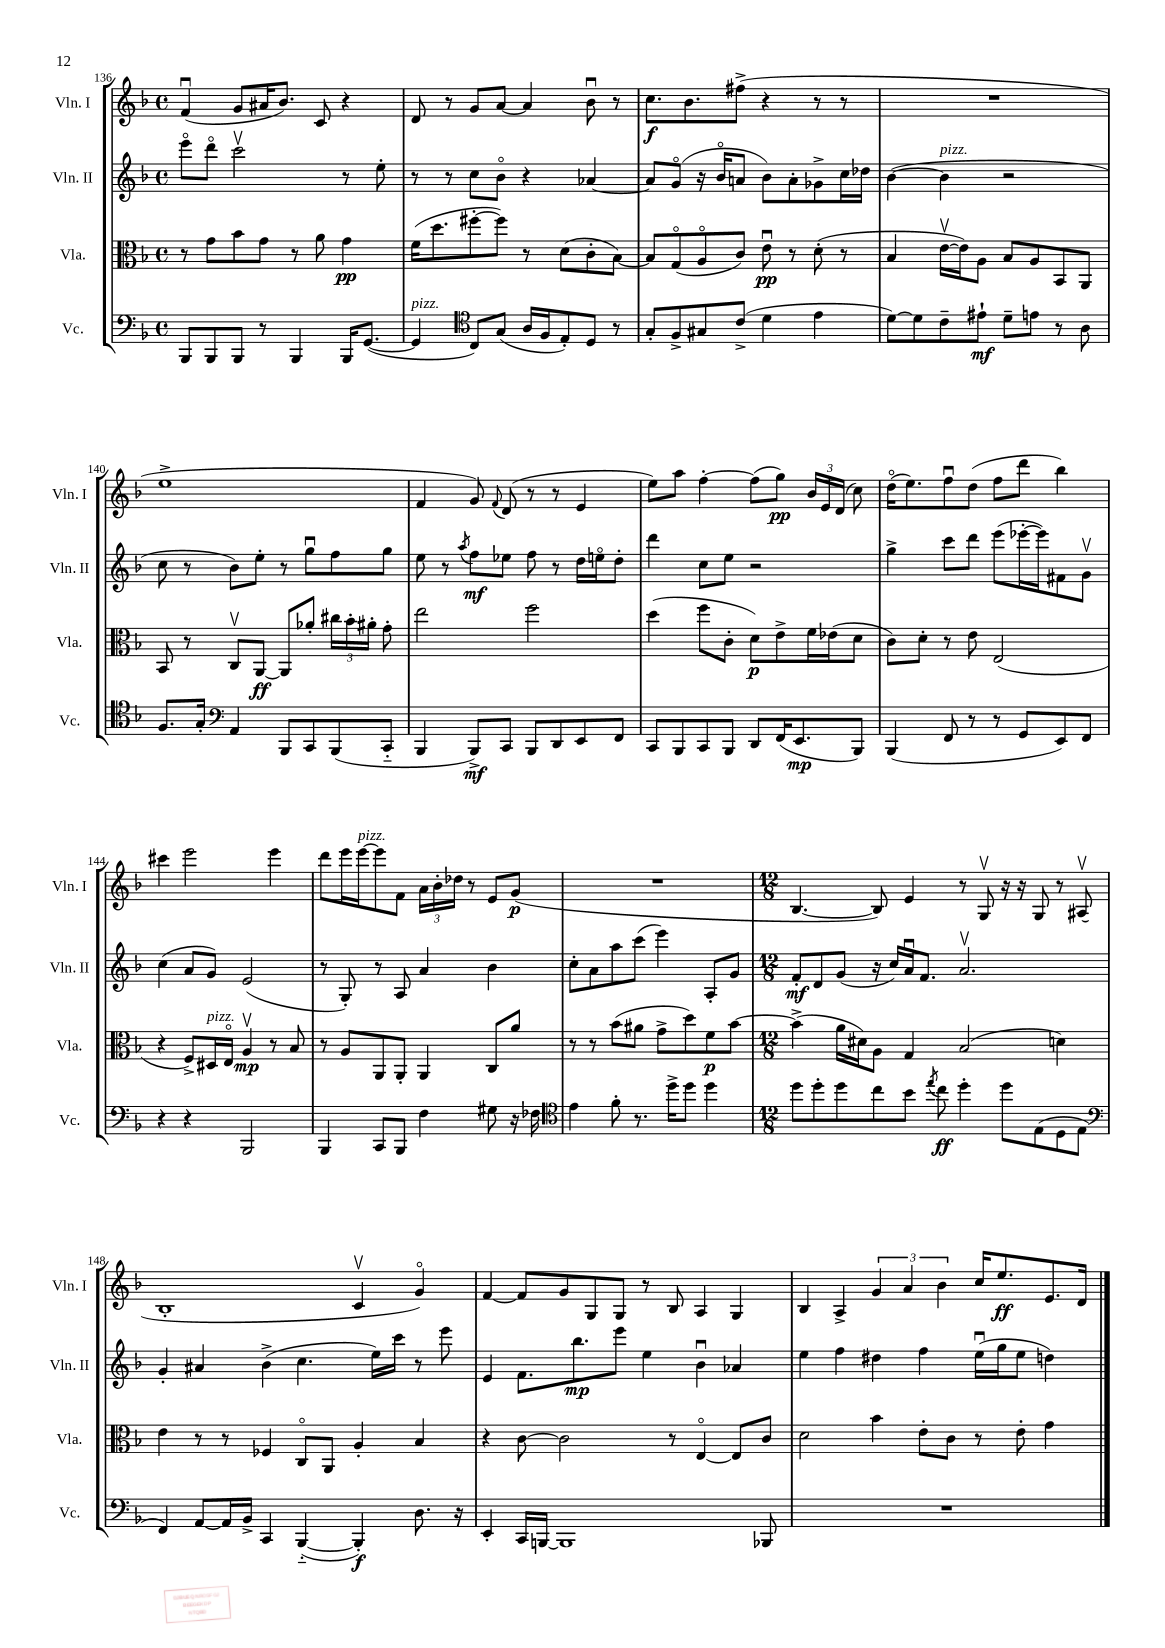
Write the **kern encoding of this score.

**kern	**dynam	**kern	**dynam	**kern	**dynam	**kern	**dynam
*part4	*part4	*part3	*part3	*part2	*part2	*part1	*part1
*staff4	*staff4	*staff3	*staff3	*staff2	*staff2	*staff1	*staff1
*I"Vc.	*	*I"Vla.	*	*I"Vln. II	*	*I"Vln. I	*
*I'Vc.	*	*I'Vla.	*	*I'Vln. II	*	*I'Vln. I	*
*clefF4	*	*clefC3	*	*clefG2	*	*clefG2	*
*k[b-]	*	*k[b-]	*	*k[b-]	*	*k[b-]	*
*M4/4	*	*M4/4	*	*M4/4	*	*M4/4	*
*met(c)	*	*met(c)	*	*met(c)	*	*met(c)	*
=136	=136	=136	=136	=136	=136	=136	=136
8BBB-/L	.	8r	.	8eee\L	.	(4fu/	.
8BBB-/	.	8g\L	.	8ddd\J	.	.	.
8BBB-/J	.	8b-\	.	2cccv\	.	8g/L	.
8r	.	8g\J	.	.	.	16a#X/K	.
.	.	.	.	.	.	8.b-/J)	.
4BBB-/	.	8r	.	.	.	.	.
.	.	8a\	.	.	.	8c/	.
16BBB-/KL	.	4g\	pp	8r	.	4r	.
([8.GG/J	.	.	.	.	.	.	.
.	.	.	.	8ee'\	.	.	.
=137	=137	=137	=137	=137	=137	=137	=137
!LO:TX:a:i:t=pizz.	!	!	!	!	!	!	!
4GG/]	.	(16f\KL	.	8r	.	8d/	.
.	.	8.dd\	.	.	.	.	.
.	.	.	.	8r	.	8r	.
*clefC4	*	*	*	*	*	*	*
8C/L)	.	[8ff#X'\	.	8cc\L	.	8g/L	.
(8G/J	.	8ff#\J])	.	8b-\J	.	[8a/J	.
16A/LL	.	8r	.	4r	.	4a/]	.
16F/J	.	.	.	.	.	.	.
8E'/)	.	(8d\L	.	.	.	.	.
8D/J	.	8c'\	.	[4a-X/	.	8b-u\	.
8r	.	[8B-\J)	.	.	.	8r	.
=138	=138	=138	=138	=138	=138	=138	=138
8G'/L	.	8B-/L]	.	8a-/L]	.	8.cc\L	f
8F^/	.	(8G/	.	(8g/J	.	.	.
.	.	.	.	.	.	8.b-\	.
8G#X/	.	8A/	.	16r	.	.	.
.	.	.	.	16b-/KL	.	.	.
(8c^/J	.	8c/J)	.	8an/J	.	(8ff#X^\J	.
4d\	.	8eu\	pp	8b-\L)	.	4r	.
.	.	8r	.	8a'\	.	.	.
4e\	.	(8d'\	.	8g-X^\	.	8r	.
.	.	8r	.	16cc\L	.	8r	.
.	.	.	.	16dd-X\JJ	.	.	.
=139	=139	=139	=139	=139	=139	=139	=139
[8d\L)	.	4B-/	.	([4b-\	.	1r	.
8d\]	.	.	.	.	.	.	.
!	!	!	!	!LO:TX:a:i:t=pizz.	!	!	!
8c~\	.	[16ev\LL	.	4b-\]	.	.	.
.	.	16e\J])	.	.	.	.	.
8e#X`\J	mf	8A\J	.	.	.	.	.
8d~\L	.	8B-/L	.	2r	.	.	.
8en\J	.	8A/	.	.	.	.	.
8r	.	8BB-/	.	.	.	.	.
8A\	.	8AA/J	.	.	.	.	.
!!LO:LB:g=z
=140	=140	=140	=140	=140	=140	=140	=140
8.F/L	.	8BB-/	.	8cc\	.	1ee^	.
.	.	8r	.	8r	.	.	.
16G'/Jk	.	.	.	.	.	.	.
*clefF4	*	*	*	*	*	*	*
4AA/	.	8Cv/L	.	8b-\L)	.	.	.
.	.	[8AA/J	ff	8ee'\J	.	.	.
8BBB-/L	.	8AA/L]	.	8r	.	.	.
8CC/	.	8a-X'/J	.	8ggu\L	.	.	.
(8BBB-/	.	24cc#X\LL	.	8ff\	.	.	.
.	.	24b-'\	.	.	.	.	.
.	.	24a#X'\JJ	.	.	.	.	.
8CC/J	.	8g'\	.	8gg\J	.	.	.
=141	=141	=141	=141	=141	=141	=141	=141
4BBB-/	.	2ee\	.	8ee\	.	4f/	.
.	.	.	.	8r	.	.	.
.	.	.	.	8qaa/	.	.	.
8BBB-^/L)	mf	.	.	8ff\L	mf	8g/)	.
.	.	.	.	.	.	8qqf/	.
8CC/J	.	.	.	8ee-X\J	.	(8d/	.
8BBB-/L	.	2ff\	.	8ff\	.	8r	.
8DD/	.	.	.	8r	.	8r	.
8EE/	.	.	.	16dd\LL	.	4e/	.
.	.	.	.	16een\J	.	.	.
8FF/J	.	.	.	8dd'\J	.	.	.
=142	=142	=142	=142	=142	=142	=142	=142
8CC/L	.	(4dd\	.	4ddd\	.	8ee\L)	.
8BBB-/	.	.	.	.	.	8aa\J	.
8CC/	.	8ff\L	.	8cc\L	.	[4ff'\	.
8BBB-/J	.	8c'\J	.	8ee\J	.	.	.
8DD/L	.	8d\L)	p	2r	.	(8ff\L]	.
(16FF/K	.	8e^\	.	.	.	8gg\J)	pp
8.EE/	mp	.	.	.	.	.	.
.	.	16f\L	.	.	.	24b-/LL	.
.	.	.	.	.	.	24e/	.
.	.	(16e-X\J	.	.	.	.	.
.	.	.	.	.	.	(24d/JJ	.
8BBB-/J)	.	8d\J	.	.	.	8cc\)	.
=143	=143	=143	=143	=143	=143	=143	=143
(4BBB-/	.	8c\L)	.	4gg^\	.	(16dd\KL	.
.	.	.	.	.	.	8.ee\)	.
.	.	8d'\J	.	.	.	.	.
8FF/	.	8r	.	8ccc\L	.	8ffu\	.
8r	.	8e\	.	8ddd\J	.	(8dd\J	.
8r	.	(2E/	.	(8eee\L	.	8ff\L	.
8GG/L	.	.	.	[16eee-X'\L	.	8ddd\J	.
.	.	.	.	16eee-\J])	.	.	.
8EE/)	.	.	.	8f#X\	.	4bb-\)	.
8FF/J	.	.	.	8gv\J	.	.	.
!!LO:LB:g=z
=144	=144	=144	=144	=144	=144	=144	=144
4r	.	4r	.	(4cc\	.	4ccc#X\	.
4r	.	8F^/L)	.	8a/L	.	2eee\	.
!	!	!LO:TX:a:i:t=pizz.	!	!	!	!	!
.	.	16D#X/L	.	8g/J)	.	.	.
.	.	16E/JJ	.	.	.	.	.
2BBB-/	.	4Av/	mp	(2e/	.	.	.
.	.	8r	.	.	.	4eee\	.
.	.	8B-/	.	.	.	.	.
=145	=145	=145	=145	=145	=145	=145	=145
4BBB-/	.	8r	.	8r	.	8ddd\L	.
.	.	8A/L	.	8G'/)	.	16eee\L	.
!	!	!	!	!	!	!LO:TX:a:i:t=pizz.	!
.	.	.	.	.	.	[16eee\J	.
8CC/L	.	8AA/	.	8r	.	8eee\]	.
8BBB-/J	.	8AA'/J	.	8A/	.	8f\J	.
4F\	.	4AA/	.	4a/	.	24a\LL	.
.	.	.	.	.	.	24b-'\	.
.	.	.	.	.	.	24dd-X\JJ	.
.	.	.	.	.	.	8r	.
8G#X\	.	8C/L	.	4b-\	.	8e/L	.
16r	.	8a/J	.	.	.	(8g/J	p
16F-X\	.	.	.	.	.	.	.
=146	=146	=146	=146	=146	=146	=146	=146
*clefC4	*	*	*	*	*	*	*
4e\	.	8r	.	8cc'\L	.	1r	.
.	.	8r	.	8a\	.	.	.
8f'\	.	(8b-\L	.	8aa\	.	.	.
8.r	.	8a#X\J	.	(8ccc\J	.	.	.
.	.	8g^\L	.	4eee\)	.	.	.
16dd^\KL	.	.	.	.	.	.	.
8dd\J	.	8dd\)	.	.	.	.	.
4dd\	.	8f\	p	8A'/L	.	.	.
.	.	[8b-\J	.	8g/J	.	.	.
=147	=147	=147	=147	=147	=147	=147	=147
*M12/8	*	*M12/8	*	*M12/8	*	*M12/8	*
8dd\L	.	(4b-^\]	.	8f'/L	mf	[4.B-/	.
8dd'\	.	.	.	8d/	.	.	.
8dd\	.	16a\LL	.	(8g/J	.	.	.
.	.	16d#X\J)	.	.	.	.	.
8cc\	.	8A\J	.	16r	.	8B-/])	.
.	.	.	.	16cc/LL)	.	.	.
8b-\J	.	4G/	.	16au/J	.	4e/	.
.	.	.	.	8.f/J	.	.	.
8qee/	.	.	.	.	.	.	.
8cc\	ff	.	.	.	.	.	.
4dd'\	.	(2B-/	.	2.av/	.	8r	.
.	.	.	.	.	.	8Gv/	.
8dd\L	.	.	.	.	.	16r	.
.	.	.	.	.	.	16r	.
(8E\	.	.	.	.	.	8G/	.
8D\	.	4dn\)	.	.	.	8r	.
8E\J	.	.	.	.	.	(8A#Xv/	.
!!LO:LB:g=z
=148	=148	=148	=148	=148	=148	=148	=148
*clefF4	*	*	*	*	*	*	*
4FF/)	.	4e\	.	4g'/	.	1B-'	.
[8AA/L	.	8r	.	4a#X/	.	.	.
16AA/L]	.	8r	.	.	.	.	.
16BB-^/JJ	.	.	.	.	.	.	.
4CC/	.	4F-X/	.	(4b-^\	.	.	.
([4BBB-/	.	8C/L	.	4.cc\	.	.	.
.	.	8AA/J	.	.	.	.	.
4BBB-'/])	f	4A'/	.	.	.	4cv/	.
.	.	.	.	16ee\LL)	.	.	.
.	.	.	.	16ccc\JJ	.	.	.
8.D\	.	4B-/	.	8r	.	4g/)	.
.	.	.	.	8eee\	.	.	.
16r	.	.	.	.	.	.	.
=149	=149	=149	=149	=149	=149	=149	=149
4EE'/	.	4r	.	4e/	.	[4f/	.
16CC/LL	.	[8c\	.	8.f\L	.	8f/L]	.
[16BBBn/JJ	.	.	.	.	.	.	.
1BBB]	.	2c\]	.	.	.	8g/	.
.	.	.	.	8.bb-\	mp	.	.
.	.	.	.	.	.	8G/	.
.	.	.	.	8eee\J	.	8G/J	.
.	.	.	.	4ee\	.	8r	.
.	.	8r	.	.	.	8B-/	.
.	.	[4E/	.	4b-u\	.	4A/	.
.	.	8E/L]	.	4a-X/	.	4G/	.
8BBB-X/	.	8c/J	.	.	.	.	.
=150	=150	=150	=150	=150	=150	=150	=150
1.r	.	2d\	.	4ee\	.	4B-/	.
.	.	.	.	4ff\	.	4A^/	.
.	.	4b-\	.	4dd#X\	.	6g/	.
.	.	.	.	.	.	6a/	.
.	.	8e'\L	.	4ff\	.	.	.
.	.	.	.	.	.	6b-\	.
.	.	8c\J	.	.	.	.	.
.	.	8r	.	(16eeu\LL	.	16cc/KL	.
.	.	.	.	16gg\J	.	8.ee/	ff
.	.	8e'\	.	8ee\J	.	.	.
.	.	4g\	.	4ddn\)	.	8.e/	.
.	.	.	.	.	.	16d/Jk	.
==	==	==	==	==	==	==	==
*-	*-	*-	*-	*-	*-	*-	*-
